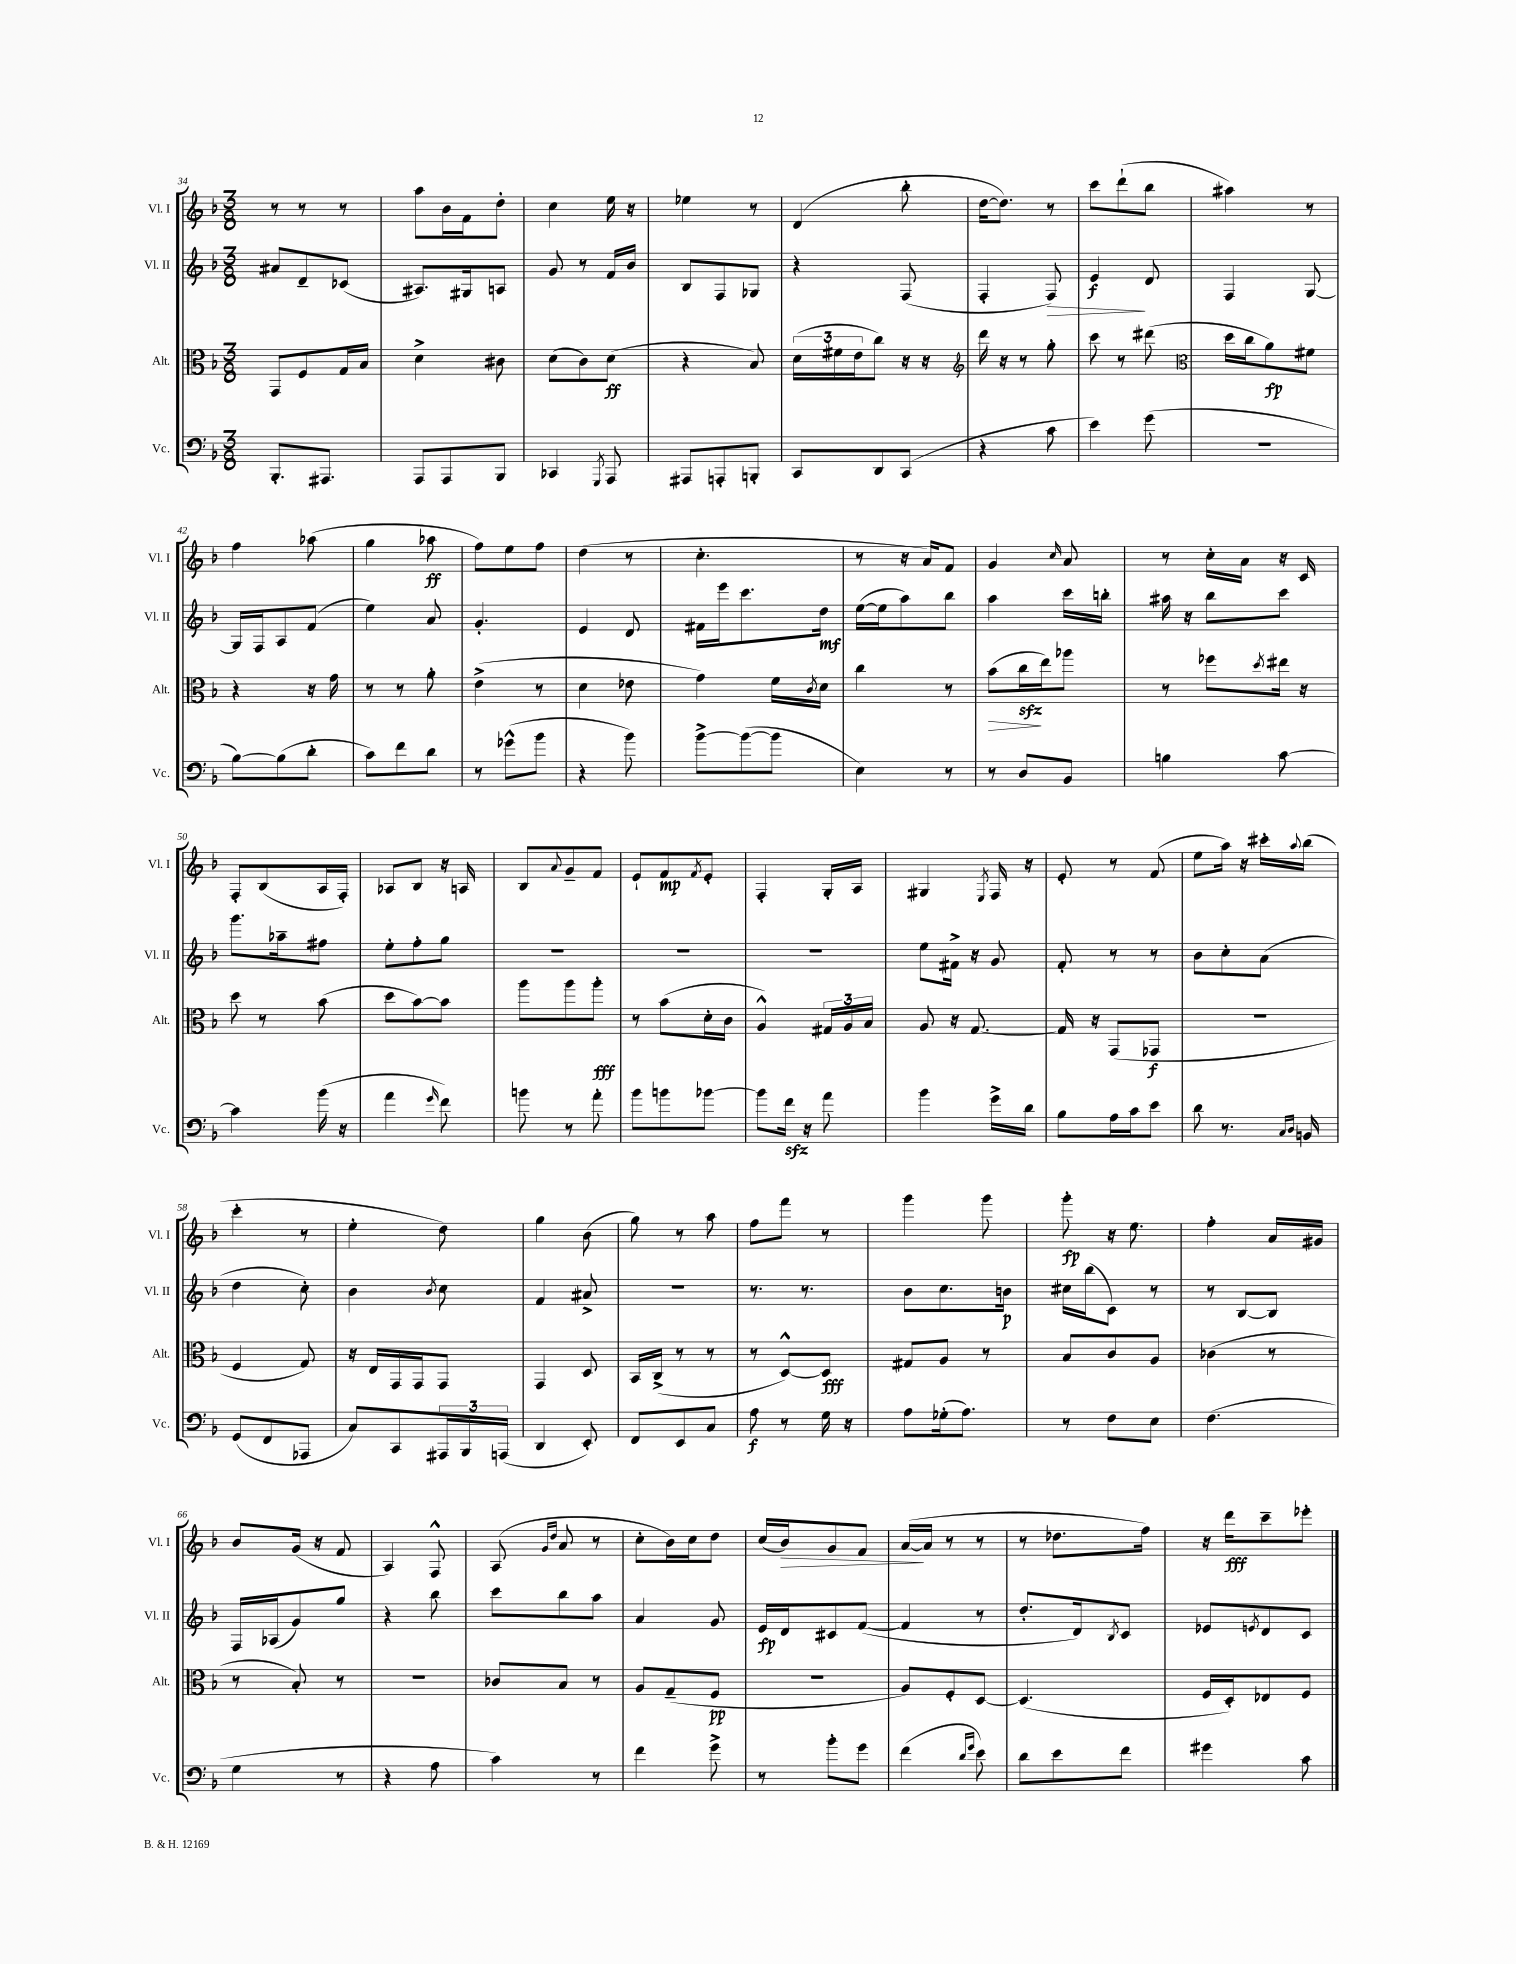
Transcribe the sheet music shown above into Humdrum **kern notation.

**kern	**kern	**kern	**kern
*staff4	*staff3	*staff2	*staff1
*clefF4	*clefC3	*clefG2	*clefG2
*k[b-]	*k[b-]	*k[b-]	*k[b-]
*M3/8	*M3/8	*M3/8	*M3/8
8.BBB-'/L	8GG/L	8a#/L	8r
.	8F/	8d~/	8r
8.AAA#/J	.	.	.
.	16G/L	(8c-/J	8r
.	16B-/JJ	.	.
=	=	=	=
8AAA/L	4d^\	8.A#/L)	8aa\L
8AAA/	.	.	16b-\L
.	.	16G#/k	16f\J
8BBB-/J	8c#\	8A/J	8dd'\J
=	=	=	=
4CC-/	(8d\L	8g/	4cc\
.	8c\)	8r	.
8qGGG/	.	.	.
8AAA/	(8d\J	16f/LL	16ee\
.	.	16b-/JJ	16r
=	=	=	=
8AAA#/L	4r	8B-/L	4ee-\
8AAA'/	.	8F/	.
8BBB'/J	8B-/)	8G-/J	8r
=	=	=	=
8CC/L	(24d\LL	4r	(4d/
.	24f#\	.	.
.	24e\J	.	.
8DD/	8cc\J)	.	.
(8CC/J	16r	(8F/	8bb-'\
.	16r	.	.
=	=	=	=
*	*clefG2	*	*
4r	16ddd\	4F'/	[16dd\LK
.	16r	.	8.dd\]J)
.	8r	.	.
8c\	8gg'\	8F/)	8r
=	=	=	=
4e\)	8ccc\	4e/	8ccc\L
.	8r	.	(8ddd`\
(8g\	(8ddd#\	8d/	8bb-\J
=	=	=	=
*	*clefC3	*	*
4.r	16dd\LL	4F/	4aa#\)
.	16cc\J	.	.
.	8a\)	.	.
.	8f#\J	[8G/	8r
=	=	=	=
[8B-\L)	4r	16G/]LL	4ff\
.	.	16F/J	.
(8B-\]	.	8A/	.
8d'\J	16r	(8f/J	(8aa-\
.	16g\	.	.
=	=	=	=
8c\L)	8r	4ee\)	4gg\
8f\	8r	.	.
8d\J	8a'\	8a/	8aa-\
=	=	=	=
8r	(4e^\	4.g'/	8ff\L)
(8g-^^\L	.	.	8ee\
8b-\J	8r	.	8ff\J
=	=	=	=
4r	4d\	4e/	(4dd\
8b-\)	8e-\	8d/	8r
=	=	=	=
[8b-^\L	4g\)	16f#\LL	4.cc'\
.	.	16eee\J	.
(8b-\_	.	8.ccc\	.
8b-\]J	16f\LL	.	.
.	8qc/	.	.
.	16d\JJ	16dd\Jk	.
=	=	=	=
4E\)	4cc\	([16ee\LL	8r
.	.	16ee\]J	.
.	.	8aa\)	16r
.	.	.	16a/LK)
8r	8r	8bb-\J	8f/J
=	=	=	=
8r	(8b-\L	4aa\	4g/
8D/L	16cc\L	.	.
.	16ee\J)	.	.
.	.	.	16qqcc/
8BB-/J	8aa-\J	16ccc\LL	8a/
.	.	16bb'\JJ	.
=	=	=	=
4B\	8r	16aa#\	8r
.	.	16r	.
.	8ff-\L	8bb-\L	16cc'\LL
.	.	.	16a\JJ
.	8qdd/	.	.
[8c\	16ee#\Jk	8ccc\J	16r
.	16r	.	16c/
=	=	=	=
4c\]	8dd\	8.ggg\L	8F'/L
.	8r	.	(8B-/
.	.	16aa-~\k	.
(16b-\	(8b-\	8ff#\J	16A/L
16r	.	.	16F'/JJ)
=	=	=	=
4a\	8dd\L	8ee'\L	8A-/L
.	[8b-\)	8ff'\	8B-/J
16qqg/	.	.	.
8f\)	8b-\]J	8gg\J	16r
.	.	.	16A/
=	=	=	=
8b\	8aa\L	4.r	8B-/L
.	.	.	8qqa/
8r	8aa\	.	8g~/
8a'\	8aa'\J	.	8f/J
=	=	=	=
8b-\L	8r	4.r	8e`/L
8b\	(8b-\L	.	8f/
.	.	.	8qf/
[8b-\J	16d'\L	.	8e'/J
.	16c\JJ	.	.
=	=	=	=
8b-\]L	4A^^/)	4.r	4F'/
16f\Jk	.	.	.
16r	.	.	.
8a\	24G#/LL	.	16G'/LL
.	24A/	.	.
.	.	.	16A/JJ
.	24B-/JJ	.	.
=	=	=	=
4b-\	8A/	8ee\L	4G#/
.	16r	16f#^\Jk	.
.	[8.G/	16r	.
.	.	.	8qE/
16g^\LL	.	8g/	16F/
16d\JJ	.	.	16r
=	=	=	=
8B-\L	16G/]	8f'/	8e'/
.	16r	.	.
16A\L	(8GG/L	8r	8r
16c\J	.	.	.
8e\J	8GG-/J	8r	(8f/
=	=	=	=
8d\	4.r	8b-\L	8ee\L
8.r	.	8cc'\	16aa\Jk)
.	.	.	16r
.	.	(8a\J	16ccc#'\LL
16qqC/LL	.	.	.
16qqD/JJ	.	.	8qqaa/
16BB/	.	.	(16bb-\JJ
=	=	=	=
(8GG/L	4F/	4dd\	4ccc'\
8FF/	.	.	.
8AAA-/J	8G/)	8cc'\)	8r
=	=	=	=
8C/L)	16r	4b-\	4ee'\
.	16E/LL	.	.
8CC/	16GG/	.	.
.	16GG/J	.	.
.	.	8qb-/	.
24AAA#/L	8GG/J	8cc\	8dd\)
24BBB-/	.	.	.
(24AAA/JJ	.	.	.
=	=	=	=
4DD/	4GG/	4f/	4gg\
8EE'/)	8D/	8a#^/	(8b-\
=	=	=	=
8FF/L	16BB-/LL	4.r	8gg\)
.	(16C^/JJ	.	.
8EE/	8r	.	8r
8C/J	8r	.	8aa\
=	=	=	=
8A\	8r	8.r	8ff\L
8r	[8D^^/L)	.	8fff\J
.	.	8.r	.
16G\	8D/]J	.	8r
16r	.	.	.
=	=	=	=
8A\L	8G#/L	8b-\L	4ggg\
(16G-'\k	8A/J	8.cc\	.
8.A\J)	.	.	.
.	8r	.	8ggg\
.	.	16b\Jk	.
=	=	=	=
8r	8B-/L	16cc#\LL	8ggg'\
.	.	(16bb-\J	.
8F\L	8c/	8c\J)	16r
.	.	.	8.ee\
8E\J	8A/J	8r	.
=	=	=	=
(4.F\	(4c-\	8r	4ff'\
.	.	[8B-/L	.
.	8r	8B-/]J	16a/LL
.	.	.	16g#/JJ
=	=	=	=
4G\	8r	16F/LL	8b-/L
.	.	(16A-/J	.
.	8B-'/)	8g/)	(16g/Jk
.	.	.	16r
8r	8r	8gg/J	8f/
=	=	=	=
4r	4.r	4r	4A/)
8A\	.	8bb-\	8F^^/
=	=	=	=
4c\)	8c-/L	8ccc\L	(8A/
.	.	.	16qqg/LL
.	.	.	16qqdd/JJ
.	8B-/J	8bb-\	8a/
8r	8r	8aa\J	8r
=	=	=	=
4f\	8A/L	4a/	8cc'\L
.	(8G~/	.	16b-\L)
.	.	.	16cc\J
8g^\	8F/J	8g/	8dd\J
=	=	=	=
8r	4.r	16e/LL	(16cc/LL
.	.	16d/J	16b-/J)
8b-'\L	.	8c#/	8g/
8g\J	.	([8f/J	8f/J
=	=	=	=
(4f\	8A/L)	4f/]	([16a/LL
.	.	.	16a/]JJ
.	8F'/	.	8r
16qqd/LL	.	.	.
16qqg/JJ	.	.	.
8e\)	[8D/J	8r	8r
=	=	=	=
8d\L	(4.D/]	8.dd'/L	8r
8e\	.	.	8.dd-\L
.	.	16d/k)	.
.	.	8qB-/	.
8f\J	.	8c/J	.
.	.	.	16ff\Jk)
=	=	=	=
4g#\	16F/LL	8e-/L	16r
.	16D'/J)	.	16ddd\LK
.	.	8qe/	.
.	8E-/	8d/	8ccc~\
8c\	8F/J	8c/J	8eee-'\J
==	==	==	==
*-	*-	*-	*-
